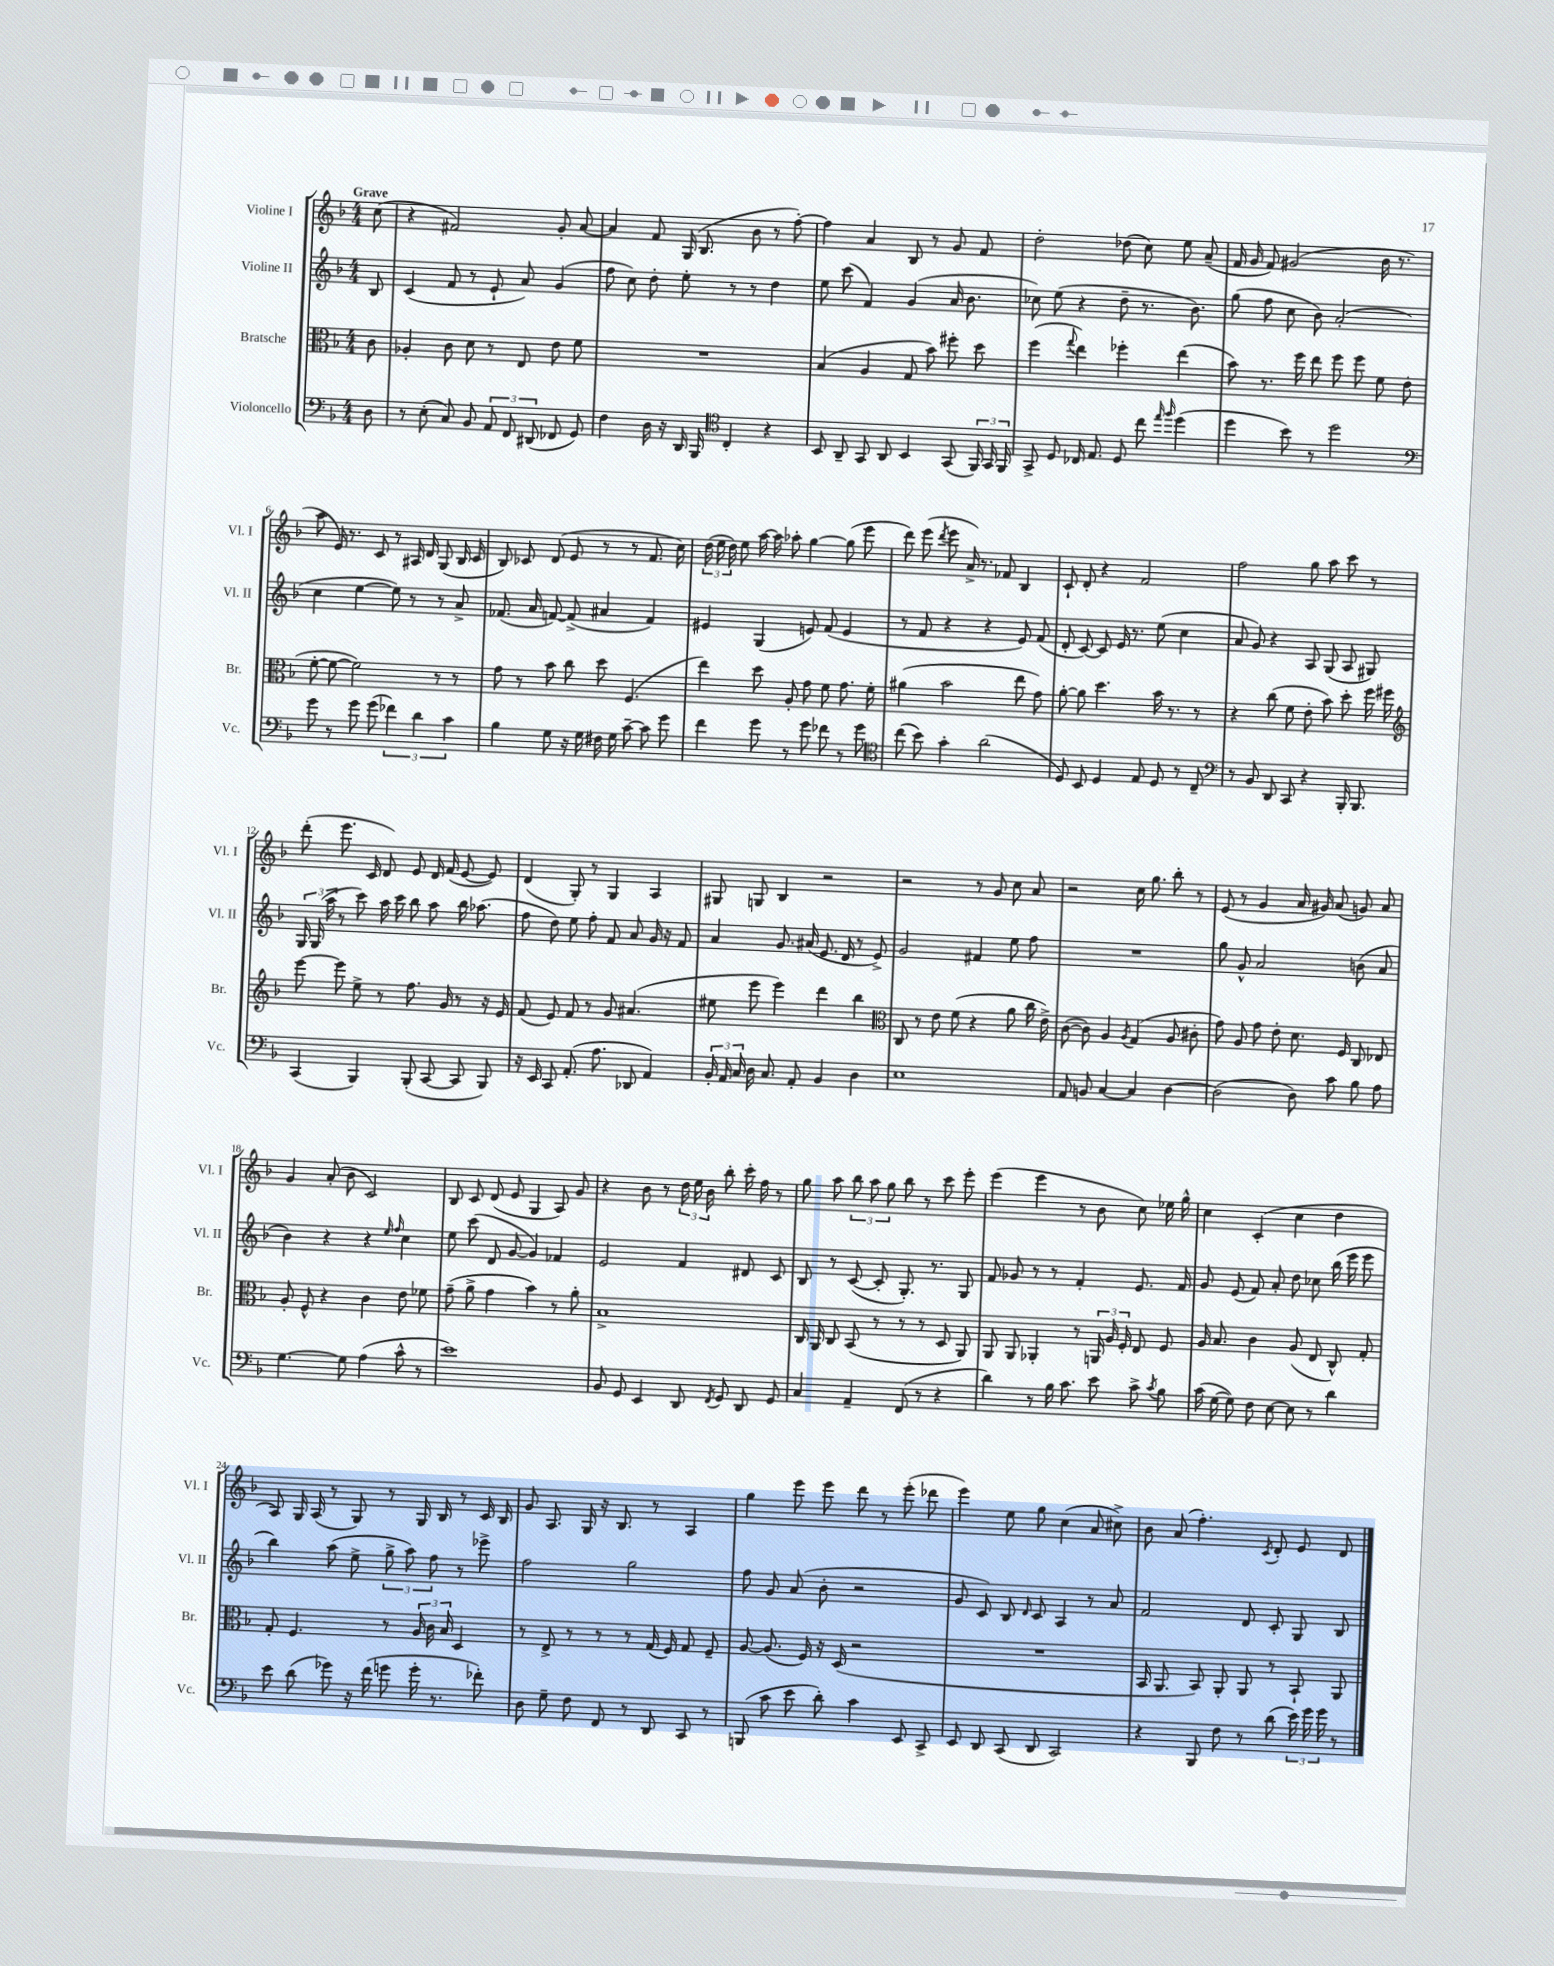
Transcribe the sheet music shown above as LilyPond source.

<<
\new StaffGroup <<
\new Staff = "s0" \with { instrumentName = "Violine I" shortInstrumentName = "Vl. I" } {
    \clef treble \key f \major \numericTimeSignature \time 4/4 \partial 8 \tempo "Grave"
    \autoBeamOff c''8( |
    r4 fis'2) g'8-. a'8~ |
    a'4 f'8 g16( bes8. bes'8 r8 f''8~-.) |
    f''4 a'4 bes8 r8 g'8 f'8 |
    d''2-. des''8( c''8) e''8 a'8--( |
    f'16 g'16 f'8) gis'2( bes'16 r8. |
    a''8 e'16) r8. c'8 r8 ais16 d'16 g8( bes16 c'16 |
    bes8) ces'8 d'8( e'8 r8 r8 f'8. c''16) |
    \tuplet 3/2 { d''16( e''16 d''16) } e''8 a''16~ a''16 aes''8-. g''4~ g''8( e'''8 |
    d'''8) e'''8( \acciaccatura { d'''8 } e'''8 a'16->) r8. fes'8 bes4 |
    c'8-! d'8-. r4 f'2 |
    f''2 g''8 a''8 c'''8 r8 |
    d'''8-.( e'''8. c'16 d'8) e'8 d'16 f'16( e'8~ e'8) |
    d'4( g8-.) r8 g4 a4 |
    gis8 g8 bes4 r2 |
    r2 r8 g'8 c''8 a'8 |
    r2 c''16 g''8. bes''8-. r8 |
    e'8( r8 g'4 a'16 gis'16) a'8( g'8) a'8 |
    g'4 a'8-.( bes'8 c'2) |
    bes8 c'8 d'8( e'8 g4 a8) g'8 |
    r4 bes'8 r8 \tuplet 3/2 { d''16 e''16 bes'16 } bes''8-. c'''16-. f''16 r8 |
    g''8 a''8 \tuplet 3/2 { bes''8 a''8 g''8 } bes''8 r8 c'''8 e'''8-. |
    e'''4( e'''4 r8 bes'8 c''8) ees''16 g''16-^ |
    c''4 c'4-.( c''4 d''4 |
    a8) g16 a16( r8 g8) r8 g16 bes16 r8 c'16 bes16 |
    g'8 a8. g16 r16 bes8. r8 a4 |
    g''4 e'''8 e'''8 d'''8 r8 e'''8-.( des'''8 |
    e'''4) e''8 g''8 c''4( a'8 cis''8->) |
    bes'8 a'8( f''4.-.) \acciaccatura { c'8 } d'8-. e'8 d'8 \bar "|." |
}
\new Staff = "s1" \with { instrumentName = "Violine II" shortInstrumentName = "Vl. II" } {
    \clef treble \key f \major \numericTimeSignature \time 4/4 \partial 8
    \autoBeamOff bes8 |
    c'4( f'8 r8 e'8-! a'8) g'4( |
    f''8 c''8) d''8-. e''8-. r8 r8 d''4 |
    e''8 c'''8( f'4) g'4( a'16 bes'8. |
    ces''8) e''8( r4 d''8-- r8. bes'8.) |
    g''8( f''8 c''8 bes'8) a'2-.( |
    c''4 e''4~ e''8) r8 r8 a'8-> |
    fes'8.( a'16 f'8~) f'8->( ais'4 f'4) |
    eis'4 g4( e'8) f'8( e'4 |
    r8 f'8 r4 r4 e'8) f'8( |
    d'8-. c'8~) c'8 e'16 r8. e''8( c''4 |
    a'8 g'8) r4 a8 g8( a8 gis8) |
    \tuplet 3/2 { g16 g16( a''16 } r8 c'''8) a''16 c'''16 bes''8 a''8 bes''16 aes''8.( |
    f''8 d''8) e''8 f''8-. f'8 a'8 g'16 r16 f'8 |
    a'4 g'8. ais'16( e'8. d'16 r8 e'8->) |
    g'2 fis'4 e''8 f''8 |
    R1 |
    g''8 g'8-^ a'2 b'8( a'8 |
    bes'4) r4 r4 \grace { e''16 f''16 } c''4 |
    e''8 c'''8( d'8 g'8~ g'4) fes'4 |
    e'2 f'4 dis'8 c'8 |
    bes8 r8 c'8~( c'8-. g8.-.) r8. g8 |
    f'8 ges'8 r8 r8 f'4-. e'8. f'16 |
    g'8 e'8( f'8) a'8-. d''8 ces''8 bes''16( e'''16 e'''8 |
    bes''4) a''8( e''8-> \tuplet 3/2 { g''8-> a''8) f''8 } r8 ees'''8-> |
    f''2 g''2 |
    f''8 g'8 a'8( bes'8-. r2 |
    g'8 c'8) bes8 \grace { d'16 } c'8 a4 r8 a'8 |
    f'2 d'8 c'8-. g8 bes8 \bar "|." |
}
\new Staff = "s2" \with { instrumentName = "Bratsche" shortInstrumentName = "Br." } {
    \clef alto \key f \major \numericTimeSignature \time 4/4 \partial 8
    \autoBeamOff c'8 |
    aes4-. c'8 d'8 r8 e8 e'8 f'8 |
    R1 |
    bes4( a4 g8 bes'8) fis''8-. d''8 |
    f''4( \appoggiatura { g''8 } e''4) fes''4-. e''4( |
    bes'8) r8. f''16 e''8 f''8 f''8 f'8 e'8( |
    f'8~-. f'8~ f'2) r8 r8 |
    g'8 r8 bes'8 c''8 d''8 f4.( |
    e''4) d''8 a8-. g'8 f'8 g'8. f'16-. |
    ais'4( bes'2 e''8 g'8) |
    a'8~-. a'8 d''4. bes'16 r8. r8 |
    r4 c''8( f'8 e'8-. bes'8) d''8-. f''16 fis''16 |
    \clef treble e'''8~ e'''8 e''8-> r8 f''8. g'16 r8 r16 e'16 |
    f'8( e'8) f'8 r8 g'8 ais'4.( |
    eis''8 e'''8 e'''4) d'''4 bes''4 |
    \clef alto c8 r8 e'8 f'8( r4 a'8 c''16 e'16->) |
    c'8~( c'8) a4 \acciaccatura { a8 } g4( a8 cis'8-. |
    g'8) a8 g'8 e'8-. d'8. f16 c8 ees8 |
    a8-. f8-^ r4 c'4 e'8 fes'8 |
    g'8--( a'8-> g'4 bes'4) r8 a'8-. |
    bes1-> |
    c16 a,16 c8 bes,8( r8 r8 r8 d8 a,8) |
    a,8 a,8 aes,4-. r8 \tuplet 3/2 { a,16 a16 f16-. } e8 f8 |
    a16 bes8. c'4 a8( e8 c8-^) g8-. |
    g8-. f4. r8 \tuplet 3/2 { a16 c'16 bes16 } d4 |
    r8 e8-> r8 r8 r8 g16( f16) g8 f8-- |
    a8~ a8.( f16) r16 d16( r2 |
    R1 |
    bes,16 a,8. bes,8) a,8-. a,8 r8 bes,8-! a,8 \bar "|." |
}
\new Staff = "s3" \with { instrumentName = "Violoncello" shortInstrumentName = "Vc." } {
    \clef bass \key f \major \numericTimeSignature \time 4/4 \partial 8
    \autoBeamOff d8 |
    r8 e8-.( c8) bes,8 \tuplet 3/2 { a,8 f,8 dis,8( } fes,8 g,8) |
    f4 d16 r16 d,16 bes,,16 \clef tenor c4-. r4 |
    bes,8 a,8-- g,8 a,8 bes,4 g,8( \tuplet 3/2 { f,16) g,16 f,16 } |
    g,8-> d8 ces16 e8. d8 c''8 \grace { e''16 f''16 } d''4( |
    d''4 bes'8) r8 d''2 |
    \clef bass g'8 r8 g'8 g'8( \tuplet 3/2 { fes'4) d'4 c'4 } |
    bes4 g8 r16 g16 fis16 g16 c'8~-- c'8 g'8 |
    f'4 g'8 r8 g'8 fes'8 r8 g'8 |
    \clef tenor c''8( bes'8) g'4-. a'2( |
    d8) bes,8 d4 e8 d8 r8 c8-- |
    \clef bass r8 bes,8 d,8 c,8 r4 bes,,16-. bes,,8. |
    c,4( bes,,4) bes,,8-.( c,8~ c,8 bes,,8) |
    r16 e,16 c,8 a,8.-.( a8. des,8 a,4) |
    \tuplet 3/2 { bes,16-. a,16 c16 } d16 c8. a,8-. bes,4 d4 |
    e1 |
    a,8 b,8 c4~ c4 d4~ |
    d2( d8) c'8 bes8 a8 |
    g4.~ g8 a4( c'8-^ r8 |
    e'1) |
    bes,8 g,8 e,4 d,8 \acciaccatura { f,8 } g,8 d,8 g,8 |
    c4 a,4-- f,8( r8 r4 |
    d'4) r8 bes16 c'8. e'8 c'8-> \acciaccatura { c'8 } bes8 |
    c'16( g16~ g8) f8 e8~ e8 r8 d'4 |
    e'8 d'8( ges'8) r16 f'16( g'8 g'16-. r8. fes'8-.) |
    d8 g8-- f8 f,8 r8 d,8 c,8 r8 |
    b,,8( c'8 e'8 d'8-.) c'4 e,8 c,8-> |
    e,8 d,8 c,8( d,8 c,2) |
    r4 bes,,8 f8 r8 d'8( \tuplet 3/2 { e'16) g'16 g'16 } r8 \bar "|." |
}
>>
>>
